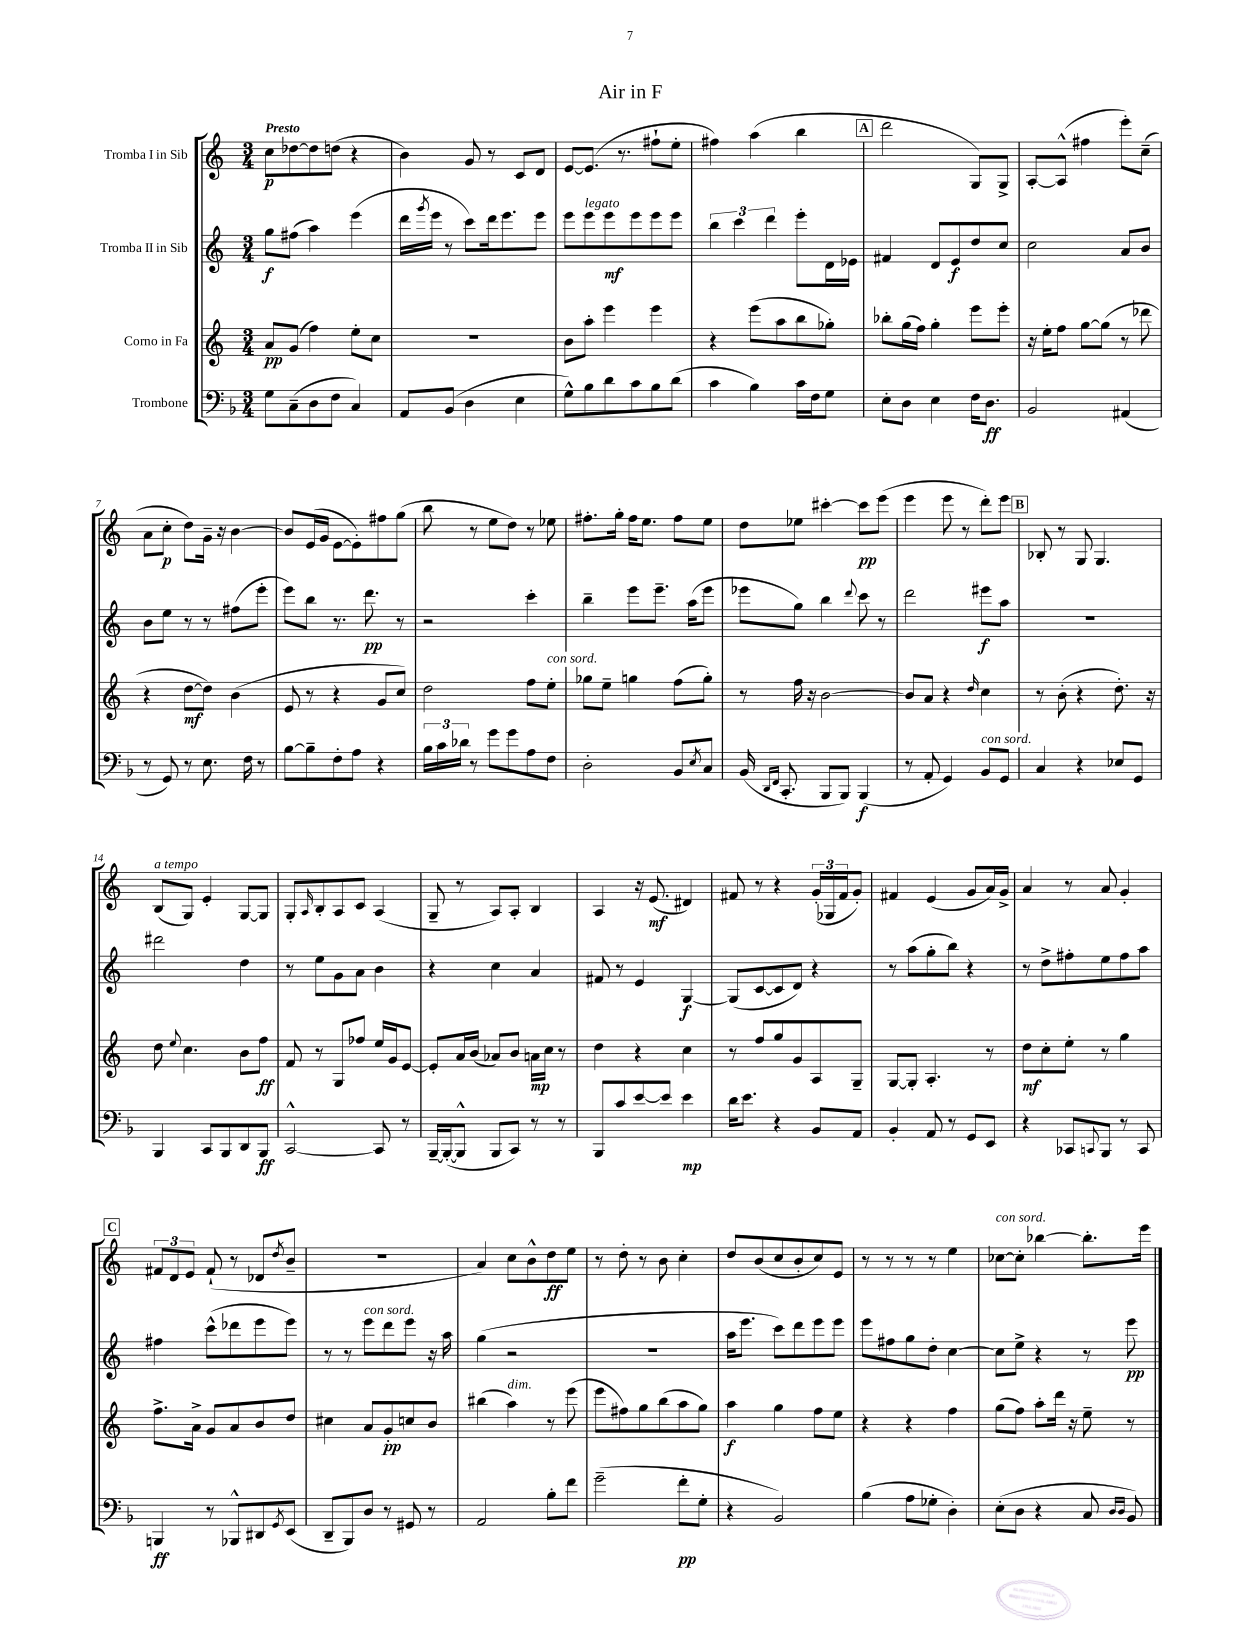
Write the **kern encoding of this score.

**kern	**kern	**kern	**kern
*staff4	*staff3	*staff2	*staff1
*clefF4	*clefG2	*clefG2	*clefG2
*k[b-]	*k[]	*k[]	*k[]
*M3/4	*M3/4	*M3/4	*M3/4
8G	8a	8gg	8cc
(8C~	(8g	(8ff#	[8dd-
8D	4ff)	4aa)	8dd-]
8F	.	.	(8dd
4C)	8ee'	(4eee	4r
.	8cc	.	.
=	=	=	=
8AA	2.r	16ddd	4b)
.	.	8qggg	.
.	.	16eee	.
(8BB-	.	8r	.
4D	.	8ccc)	8g
.	.	16ddd	8r
.	.	8.eee	.
4E	.	.	8c
.	.	8eee	8d
=	=	=	=
8G^^)	8b	8eee	[8e
8B-	8aa'	8eee	(8.e]
8d	4eee	8eee	.
.	.	.	8.r
8c	.	8eee	.
8B-	4eee	8eee	8ff#`
(8d	.	8eee	8ee'
=	=	=	=
4c	4r	6bb	4ff#)
.	.	6ccc	.
4B-)	(8eee	.	(4aa
.	.	6ddd	.
.	8aa	.	.
16c	8bb	8eee'	4bb
16F	.	.	.
8G	8gg-')	16d	.
.	.	16e-	.
=	=	=	=
8E'	8bb-'	4f#	2ddd
8D	(16gg	.	.
.	16ff)	.	.
4E	4gg'	8d	.
.	.	8e	.
16F	8eee	8dd	8G)
8.D	.	.	.
.	8eee'	8cc	8G^
=	=	=	=
2BB-	16r	2cc	[8A'
.	16ee'	.	.
.	8ff	.	(8A^^]
.	[8gg	.	4ff#
.	(8gg]	.	.
(4AA#	8r	8a	8eee')
.	8ddd-	8b	(8cc~
=	=	=	=
8r	4r	8b	8a
8GG)	.	8ee	8cc'
8r	[8dd	8r	8dd)
8.E	8dd])	8r	16g~
.	.	.	16r
.	(4b	(8ff#	[4b
16F	.	.	.
8r	.	8eee'	.
=	=	=	=
[8B-	8e	8eee)	8b]
8B-~]	8r	8bb	(16e
.	.	.	16g
8F'	4r	8.r	[8e
8A	.	.	8e'])
.	.	8.ddd	.
4r	8g	.	8ff#
.	8cc)	8r	(8gg
=	=	=	=
24B-	2dd	2r	8bb
24c	.	.	.
24d-	.	.	.
8r	.	.	8r
8g	.	.	8ee
8g	.	.	8dd)
8A	8ff	4ccc'	8r
8F	8ee'	.	8ee-
=	=	=	=
2D'	8gg-	4bb~	8.ff#'
.	8ee~	.	.
.	.	.	16gg'
.	4gg	8eee	16ff#
.	.	.	8.ee
.	.	8.eee~	.
8BB-	(8ff	.	8ff#
.	.	(16aa	.
8qE	.	.	.
8C	8gg')	8eee	8ee
=	=	=	=
(16BB-	8r	8eee-	8dd
16qqDD	.	.	.
16qqFF	.	.	.
8.CC'	.	.	.
.	16ff	8gg)	8ee-
.	16r	.	.
8BBB-	[2b	4bb	[4ccc#'
8BBB-)	.	.	.
.	.	8qqddd	.
(4BBB-	.	8ccc	8ccc#]
.	.	8r	(8eee
=	=	=	=
8r	8b]	2ddd	4eee
8AA'	8a	.	.
4GG)	4r	.	8eee
.	.	.	8r
.	16qqdd	.	.
8BB-	4cc	8eee#	8ddd')
8GG	.	8aa	8eee
=	=	=	=
4C	8r	2.r	8B-'
.	(8b'	.	8r
4r	4r	.	8G
.	.	.	4.G
8E-	8.dd')	.	.
8GG	.	.	.
.	16r	.	.
=	=	=	=
4BBB-	8dd	2ddd#	(8B
.	8qqee	.	.
.	4.cc	.	8G)
8CC	.	.	4e'
8BBB-	.	.	.
8DD	8b	4dd	[8G
8BBB-	8ff	.	8G]
=	=	=	=
[2CC^^	8f	8r	8G'
.	.	.	16qqA
.	8r	8ee	8B'
.	8G	8g	8A
.	8ff-	8a	8c
8CC]	16ee	4b	(4A
.	16g	.	.
8r	[8e	.	.
=	=	=	=
[16BBB-~	8e']	4r	8G~
(16BBB-'_	.	.	.
8BBB-^^]	16a	.	8r
.	(16b	.	.
8BBB-	8a-)	4cc	8A)
8CC)	8b	.	8A'
8r	16a	4a	4B
.	16cc	.	.
8r	8r	.	.
=	=	=	=
8BBB-	4dd	8f#	4A
8c	.	8r	.
[8e	4r	4e	16r
.	.	.	(8.e
8e]	.	.	.
4e	4cc	[4G	4d#)
=	=	=	=
16d	8r	(8G]	8f#
8.e	.	.	.
.	8ff	[8c	8r
4r	8gg	8c]	4r
.	8g	8d)	.
8BB-	8A	4r	(24g'
.	.	.	24G-
.	.	.	24f#
8AA	8G~	.	8g')
=	=	=	=
4BB-'	[8G	8r	4f#
.	8G']	(8aa	.
8AA	4.A'	8gg'	(4e
8r	.	8bb)	.
8GG	.	4r	8g
8EE	8r	.	16a)
.	.	.	16g^
=	=	=	=
4r	8dd	8r	4a
.	8cc'	8dd^	.
8CC-	8ee'	8ff#'	8r
8qqCC	.	.	.
8BBB-	8r	8ee	8a
8r	4gg	8ff#	4g'
8CC	.	8aa	.
=	=	=	=
4BBB	8.ff^	4ff#	12f#
.	.	.	12d
.	.	.	12e
.	16a^	.	.
8r	8g	(8ccc^^	(8f#`
8BBB-^^	8a	8ddd-	8r
8DD#	8b	8eee	8d-
8qGG	.	.	8qdd
(8EE	8dd	8eee)	8b~
=	=	=	=
8DD~	4cc#	8r	2.r
8BBB-)	.	8r	.
8D	8a	8eee	.
8r	8g'	8ddd	.
8GG#	8cc	8eee	.
8r	8b	16r	.
.	.	16aa	.
=	=	=	=
2AA	(4bb#	(4gg	4a)
.	4aa)	2r	8cc
.	.	.	8b^^
8B-'	8r	.	8dd
8f	(8eee	.	8ee
=	=	=	=
(2g~	8eee	2.r	8r
.	8ff#)	.	8dd'
.	8gg	.	8r
.	(8bb	.	8b
8f'	8aa	.	4cc'
8G'	8gg)	.	.
=	=	=	=
4r	4aa	16aa	8dd
.	.	8.eee	.
.	.	.	(8b
2BB-)	4gg	8ccc)	8cc
.	.	8ddd	8b'
.	8ff	8eee	8cc)
.	8ee	8eee	8e
=	=	=	=
(4B-	4r	8eee	8r
.	.	8ff#	8r
8A	4r	8gg	8r
8G-'	.	8dd'	8r
4D')	4ff	[4cc	4ee
=	=	=	=
(8E'	(8gg	8cc]	[8cc-
8D	8ff)	8ee^	8cc-']
4r	8aa'	4r	[4bb-
.	16ddd	.	.
.	16r	.	.
8C	8ee~	8r	8.bb-']
16qqD	.	.	.
16qqD	.	.	.
8BB-)	8r	8eee	.
.	.	.	16eee
==	==	==	==
*-	*-	*-	*-
